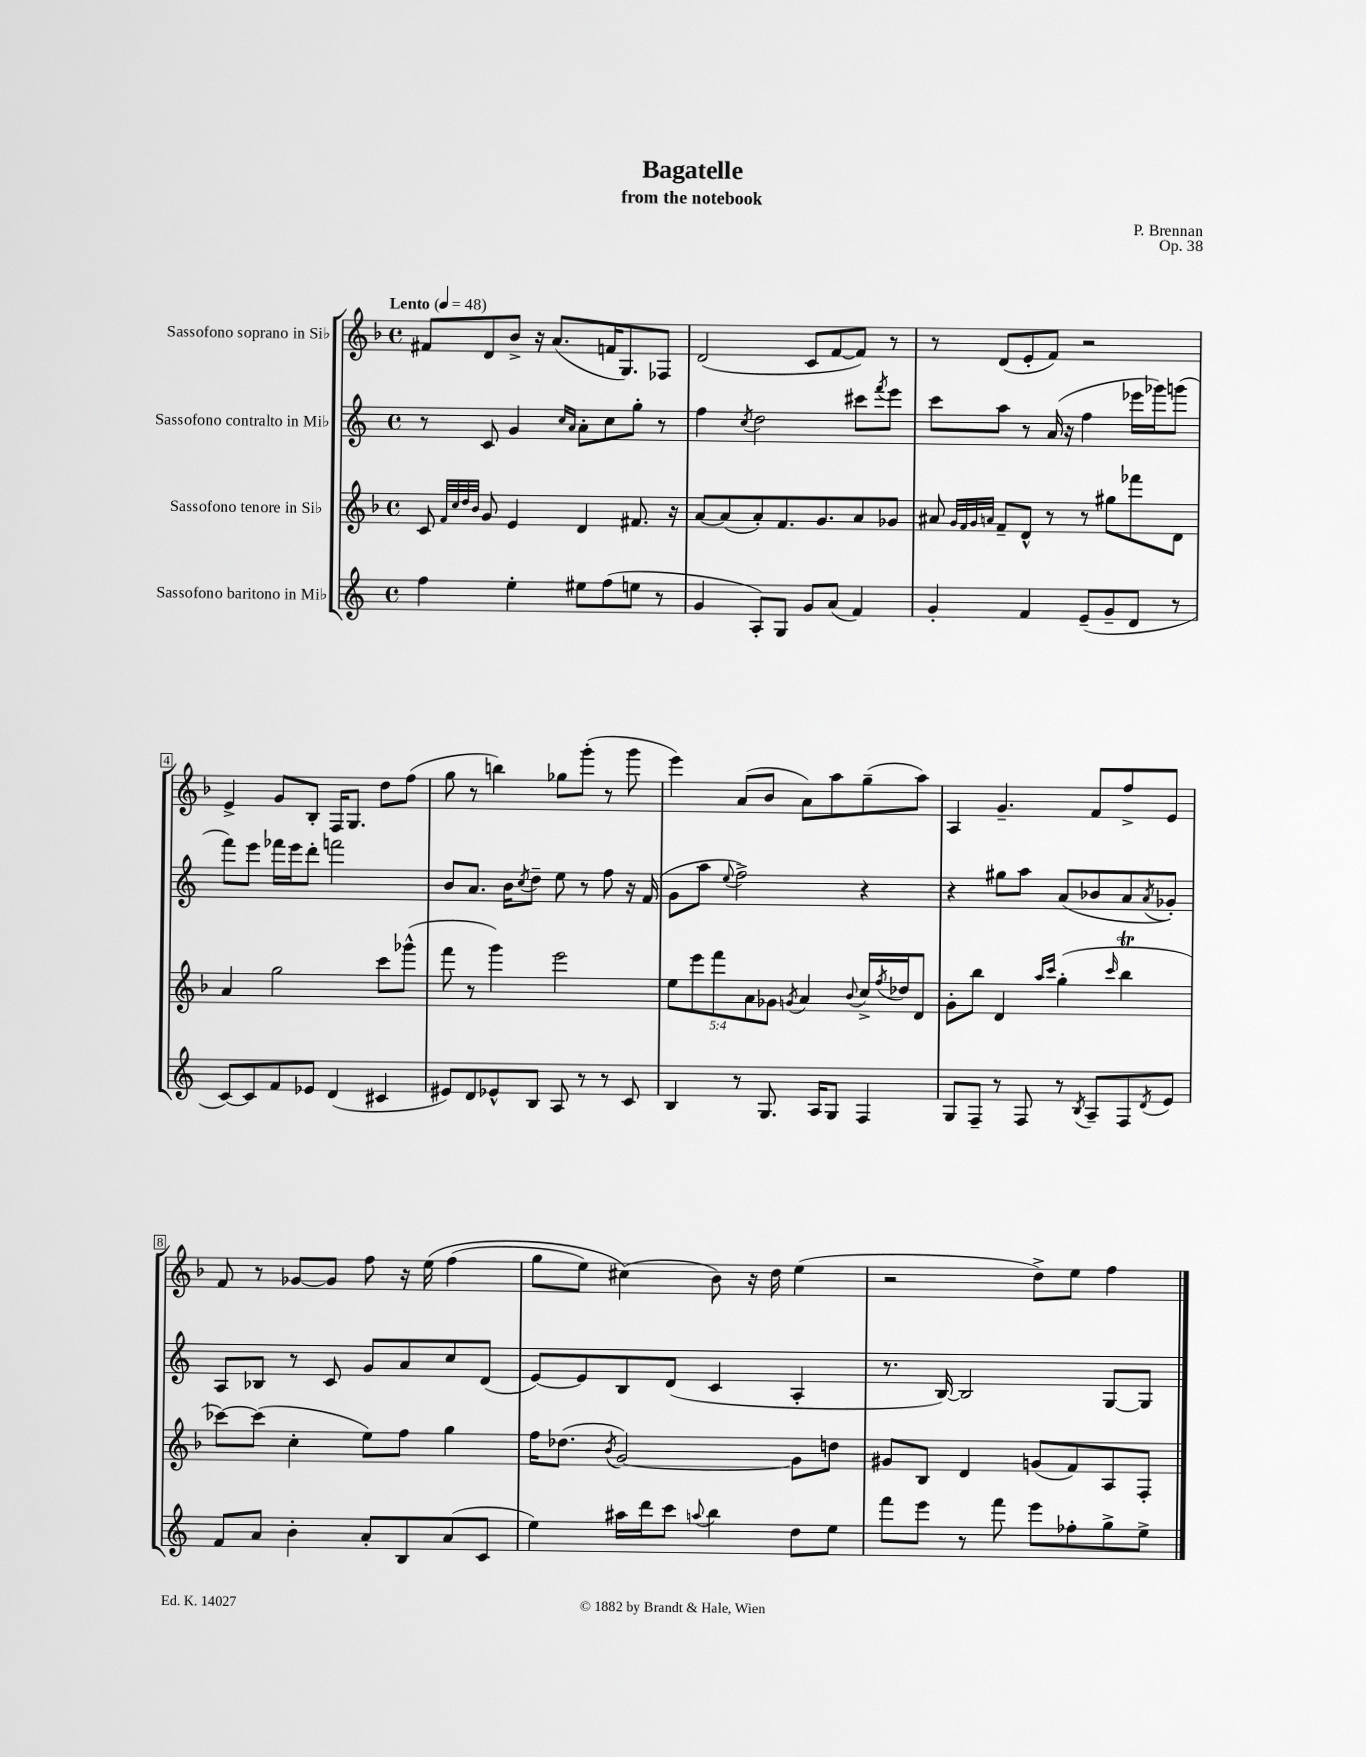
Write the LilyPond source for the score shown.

\header { title = "Bagatelle" composer = "P. Brennan" subtitle = "from the notebook" opus = "Op. 38" }
<<
\new StaffGroup <<
\new Staff = "s0" \with { instrumentName = "Sassofono soprano in Sib" } {
    \clef treble \key f \major \defaultTimeSignature \time 4/4 \tempo "Lento" 4 = 48
    fis'8 d'8 bes'8-> r16 a'8.( f'16 g8.) fes8 |
    d'2( c'8 f'8~ f'8) r8 |
    r8 d'8( e'8-. f'8) r2 |
    e'4-> g'8 bes8-. f16 g8. d''8 f''8( |
    g''8 r8 b''4) ges''8 g'''8-.( r8 g'''8 |
    e'''4) a'8( bes'8 a'8) a''8 g''8--( a''8) |
    a4 g'4.-- f'8 f''8-> e'8 |
    f'8 r8 ges'8~ ges'8 f''8 r16 e''16\( f''4( |
    g''8 e''8) cis''4(\) bes'8) r16 d''16 e''4( |
    r2 d''8->) e''8 f''4 \bar "|." |
}
\new Staff = "s1" \with { instrumentName = "Sassofono contralto in Mib" } {
    \clef treble \key c \major \defaultTimeSignature \time 4/4
    r8 c'8 g'4 \grace { c''16 a'16 } a'8-. c''8 g''8-. r8 |
    f''4 \acciaccatura { c''8 } d''2 cis'''8 \acciaccatura { f'''8 } e'''8 |
    c'''8 a''8 r8 a'16( r16 f''4 ees'''16 ges'''16) g'''8( |
    f'''8) e'''8 fes'''16 e'''16 d'''8-. f'''2 |
    b'8 a'8. b'16 \acciaccatura { c''8 } d''8-- e''8 r8 f''8 r16 f'16( |
    g'8 a''8 \appoggiatura { e''8 } f''2->) r4 |
    r4 gis''8 a''8 a'8( bes'8 a'8 \acciaccatura { a'8 } ges'8-.) |
    a8 bes8 r8 c'8 g'8 a'8 c''8 d'8( |
    e'8~) e'8 b8 d'8( c'4 a4-. |
    r8. b16~) b2 g8~ g8 \bar "|." |
}
\new Staff = "s2" \with { instrumentName = "Sassofono tenore in Sib" } {
    \clef treble \key f \major \defaultTimeSignature \time 4/4 \override Staff.TupletNumber.text = #tuplet-number::calc-fraction-text
    c'8 \grace { f'32 c''32 d''32 bes'32 } g'8 e'4 d'4 fis'8. r16 |
    a'8~ a'8( a'8-.) f'8. g'8. a'8 ges'8 |
    ais'8 \grace { g'32 f'32 g'32 a'32 } f'8-- d'8-^ r8 r8 gis''8 fes'''8 d'8 |
    a'4 g''2 c'''8 ges'''8-^( |
    f'''8 r8 g'''4) e'''2 |
    \tuplet 5/4 { e''8 e'''8 f'''8 a'8 ges'8 } \acciaccatura { g'8 } a'4 \appoggiatura { bes'8 } c''16-> \acciaccatura { f''8 } des''16 d'8 |
    g'8-. bes''8 d'4 \grace { a''16 c'''16 } g''4-.( \grace { c'''16 } bes''4\trill |
    ces'''8~) ces'''8( c''4-. e''8) f''8 g''4 |
    f''16 des''8.( \acciaccatura { bes'8 } g'2~) g'8 d''8 |
    gis'8 bes8 d'4 g'8( f'8) a8 f8-. \bar "|." |
}
\new Staff = "s3" \with { instrumentName = "Sassofono baritono in Mib" } {
    \clef treble \key c \major \defaultTimeSignature \time 4/4
    f''4 e''4-. eis''8 f''8( e''8 r8 |
    g'4 a8-.) g8 g'8 a'8( f'4) |
    g'4-. f'4 e'8--( g'8-- d'8 r8 |
    c'8~) c'8 f'8 ees'8 d'4( cis'4 |
    eis'8) d'8 ees'8-^ b8 a8 r8 r8 c'8 |
    b4 r8 g8. a16 g8 f4 |
    g8 f8-- r8 f8 r8 \acciaccatura { b8 } a8-- f8 \acciaccatura { d'8 } e'8 |
    f'8 a'8 b'4-. a'8-. b8 a'8( c'8 |
    e''4) ais''16 d'''16 c'''8 \appoggiatura { a''8 } b''4 d''8 e''8 |
    f'''8 e'''8 r8 f'''8 e'''8 fes''8-. g''8-> e''8-> \bar "|." |
}
>>
>>
\layout { \context { \Score \override BarNumber.stencil = #(make-stencil-boxer 0.1 0.3 ly:text-interface::print) } }
